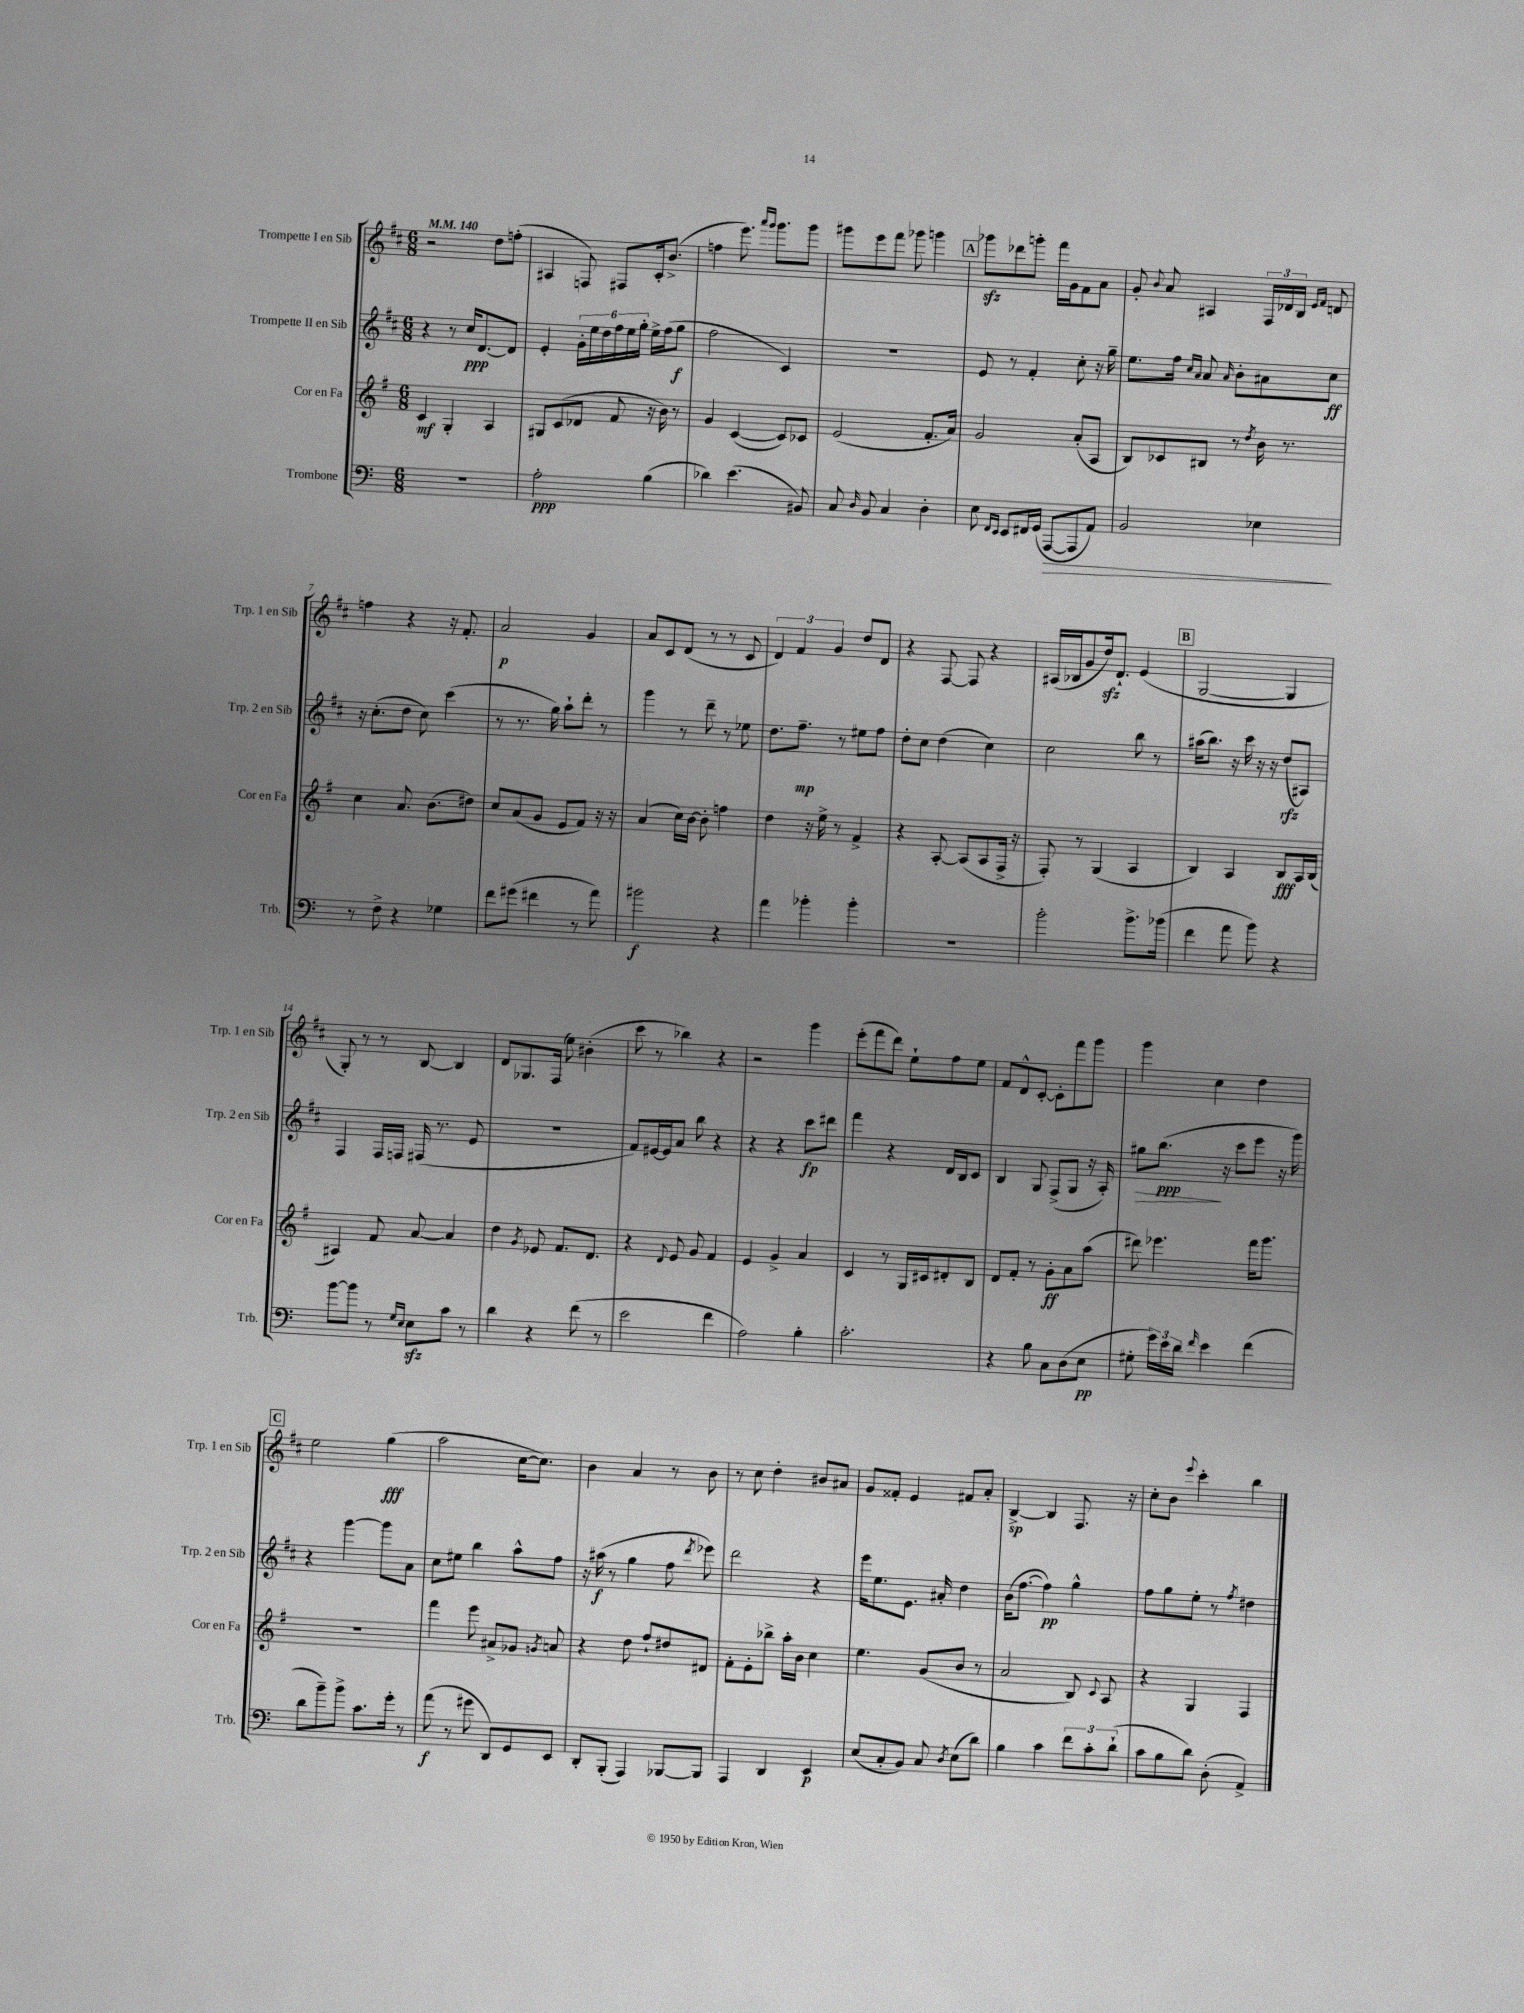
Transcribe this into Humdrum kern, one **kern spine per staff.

**kern	**kern	**kern	**kern
*staff4	*staff3	*staff2	*staff1
*clefF4	*clefG2	*clefG2	*clefG2
*k[]	*k[f#]	*k[f#c#]	*k[f#c#]
*M6/8	*M6/8	*M6/8	*M6/8
*MM140	*MM140	*MM140	*MM140
2.r	4c	4r	2r
.	4G'	8r	.
.	.	16cc#	.
.	.	[8.d	.
.	4A	.	8dd
.	.	8d]	(8ff'
=	=	=	=
2A'	8G#	4e'	4A#
.	(8c	.	.
.	8d-	24g'	8F)
.	.	24ee	.
.	.	24dd	.
.	8f#	24ff#	8F#
.	.	24ee	.
.	.	24gg'	.
(4B	16r	16ee^	16c#'
.	16b)	(16ff#	(8.b^
.	8r	8gg	.
=	=	=	=
4d-)	4g	2ff#	4ff
(4.e	([4c	.	8.eee)
.	.	.	16qqaaa
.	.	.	16qqggg
.	.	.	8.ggg
.	8c])	4c#)	.
8BB#)	8c-	.	8ggg
=	=	=	=
8C	(2e	2.r	8ggg#
16qqD	.	.	.
8BB	.	.	8eee
4C	.	.	8fff#
.	.	.	8ggg-
4D'	8.f#'	.	4ggg
.	16a)	.	.
=	=	=	=
8E	2g	8e	8ggg-
16qqFF	.	.	.
16qqEE	.	.	.
8EE	.	8r	8ddd-
16FF#	.	4f#'	8ggg'
(16GG	.	.	.
[8AAA	.	.	16fff#
.	.	.	16g
8AAA]	(8a'	8cc#'	8f#
8AA)	8A	16r	8a
.	.	16gg~	.
=	=	=	=
2BB	8B)	8.ee	8g'
.	.	.	8qqb
.	8c-	.	8a
.	.	16ff#	.
.	.	16qqcc#	.
.	.	16qqa	.
.	8B#	8a	4A#
.	.	16qqa	.
.	8r	8b'	.
.	8qdd	.	.
4E-	16b	8a#	24F#
.	.	.	24d-
.	8.r	.	.
.	.	.	24B
.	.	.	16qqe
.	.	.	16qqf#
.	.	8cc#	8d
=	=	=	=
8r	4cc	16r	4ff
.	.	(8.cc#'	.
8F^	.	.	.
4r	8.a	8dd	4r
.	.	8cc#)	.
.	(8.b	.	.
4G-	.	(4ccc#	16r
.	.	.	8.f#'
.	8dd#)	.	.
=	=	=	=
8f	8cc	8r	2a
(8g#	(8a	8.r	.
4f#	8g	.	.
.	.	16gg)	.
.	8e	8aa`	.
8r	8f#)	8ddd'	4g
8a)	16r	8r	.
.	16r	.	.
=	=	=	=
2b#	(4a	4ggg	8a
.	.	.	8c#
.	16cc)	8r	(8d
.	[16b	.	.
.	8b']	8ddd~	8r
4r	4ff	8r	8r
.	.	8ee-	8c#
=	=	=	=
4a	4dd	8.dd	6d)
.	.	.	6f#
.	.	8.ff#~	.
4b-'	16r	.	.
.	16ee^	.	.
.	.	.	6g
.	8r	8r	.
4b-'	4f#^	8ee#	8dd
.	.	8ff#	8d
=	=	=	=
2.r	4r	8dd'	4r
.	.	8cc#	.
.	[8A'	(4dd	[8F#
.	(8A]	.	8F#]
.	8A	4cc#)	4r
.	16F#^	.	.
.	16r	.	.
=	=	=	=
2b'	8F#')	2cc#	(16A#
.	.	.	16B-
.	8r	.	8g
.	(4G	.	16dd)
.	.	.	8.d`
8.b^	4A	8bb	(4e
.	.	8r	.
(16b-	.	.	.
=	=	=	=
4f	4B)	(16aa#	[2G
.	.	8.bb)	.
8a	4A	16r	.
.	.	16ccc#	.
8b)	.	16r	.
.	.	16r	.
4r	8B	(8dd	4G]
.	16A	8A#)	.
.	(16B	.	.
=	=	=	=
[8b	4A#)	4F#	8G')
8b]	.	.	8r
8r	8f#	16F#	8r
.	.	16F	.
16qqG	.	.	.
16qqE	.	.	.
8E	[8a	(16F#	[8B
.	.	8.r	.
8c	4a]	.	4B]
8r	.	8e	.
=	=	=	=
4d	4dd	2.r	8d
.	.	.	8.G-
.	8qg	.	.
4r	8e-	.	.
.	.	.	(16F#
.	8.f#	.	8ee)
(8f	.	.	(4b#'
.	8.d	.	.
8r	.	.	.
=	=	=	=
2e	4r	8f#)	8ccc#
.	.	[16e#	8r
.	.	16e#]	.
.	8qqd	.	.
.	8e	8a	4bb-)
.	8g	8bb	.
4f	4f#	4r	4r
=	=	=	=
2A)	4e	4r	2r
.	4g^	4r	.
4B'	4a	8ccc#	4ggg
.	.	8ddd#	.
=	=	=	=
2.c'	4c	4fff#	(8eee'
.	.	.	8fff#
.	8r	4r	8ddd)
.	16G	.	8ee`
.	16c#	.	.
.	8d#'	16d	8ff#
.	.	16B	.
.	8B	8c#	8ee
=	=	=	=
4r	8d	4B	8f#
.	8f#'	.	8d^^
8B	8r	8G	[8c#'
8C	8g'	(8F#^	8c#']
(8D	8a	8G	8fff#
8E	(8aa	16r	8ggg
.	.	16A')	.
=	=	=	=
8G#'	8ddd#)	8gg#	4ggg
24g)	4.eee-	(8.bb	.
24e	.	.	.
24d	.	.	.
16qqf	.	.	.
4e	.	.	4cc#
.	.	16r	.
.	.	8ccc#	.
(4f	16fff#	8eee	4dd
.	8.ggg	.	.
.	.	16r	.
.	.	16ggg)	.
=	=	=	=
8d	2.r	4r	2ee
8b~)	.	.	.
8b^	.	[4ggg	.
8.c	.	.	.
.	.	8ggg]	(4gg
16g'	.	.	.
8r	.	8a	.
=	=	=	=
(8a	4fff#	8cc#	2aa
8r	.	8ee#	.
8g#	8eee	4bb	.
8DD)	8a#^	.	.
8GG	8g-	8aa^^	[16cc#
.	.	.	8.cc#])
.	8qg	.	.
8EE	8a	8ff#	.
=	=	=	=
8DD'	4r	16r	4b
.	.	(16aa#	.
(8BBB'	.	8r	.
4AAA)	8dd	4gg	4a
.	8ff#`	.	.
[8BBB-	8dd#	8ff#	8r
.	.	8qddd	.
8BBB-]	8d#	8eee-)	8b
=	=	=	=
4AAA	8f#'	2ddd	8r
.	8e'	.	8cc#
4DD	8bb-^	.	4dd'
.	16aa'	.	.
.	16b	.	.
4EE	4cc	4r	8b#
.	.	.	8a#
=	=	=	=
(8E	4.ee	16eee	8g
.	.	8.ee	.
8C'	.	.	8f##'
8BB)	.	8.e	4e
8C	(8g	.	.
.	.	16a#'	.
8qD	.	.	.
(8E	8b	4dd	8f#
8d)	8r	.	8a'
=	=	=	=
4B	2a	(16b	[4B^
.	.	[8.ff#	.
4c	.	4ff#])	4B]
12f	8B)	4gg^^	8.F#
12c'	.	.	.
.	8qqc	.	.
.	8A	.	.
(12d`	.	.	.
.	.	.	16r
=	=	=	=
8c	4r	8ff#	8cc#'
8B	.	8gg	8b
.	.	.	8qqeee
8d)	4G	8ee'	4ccc#'
(8D'	.	8r	.
.	.	8qff#	.
4AA^)	4F#	4dd#	4bb
==	==	==	==
*-	*-	*-	*-
